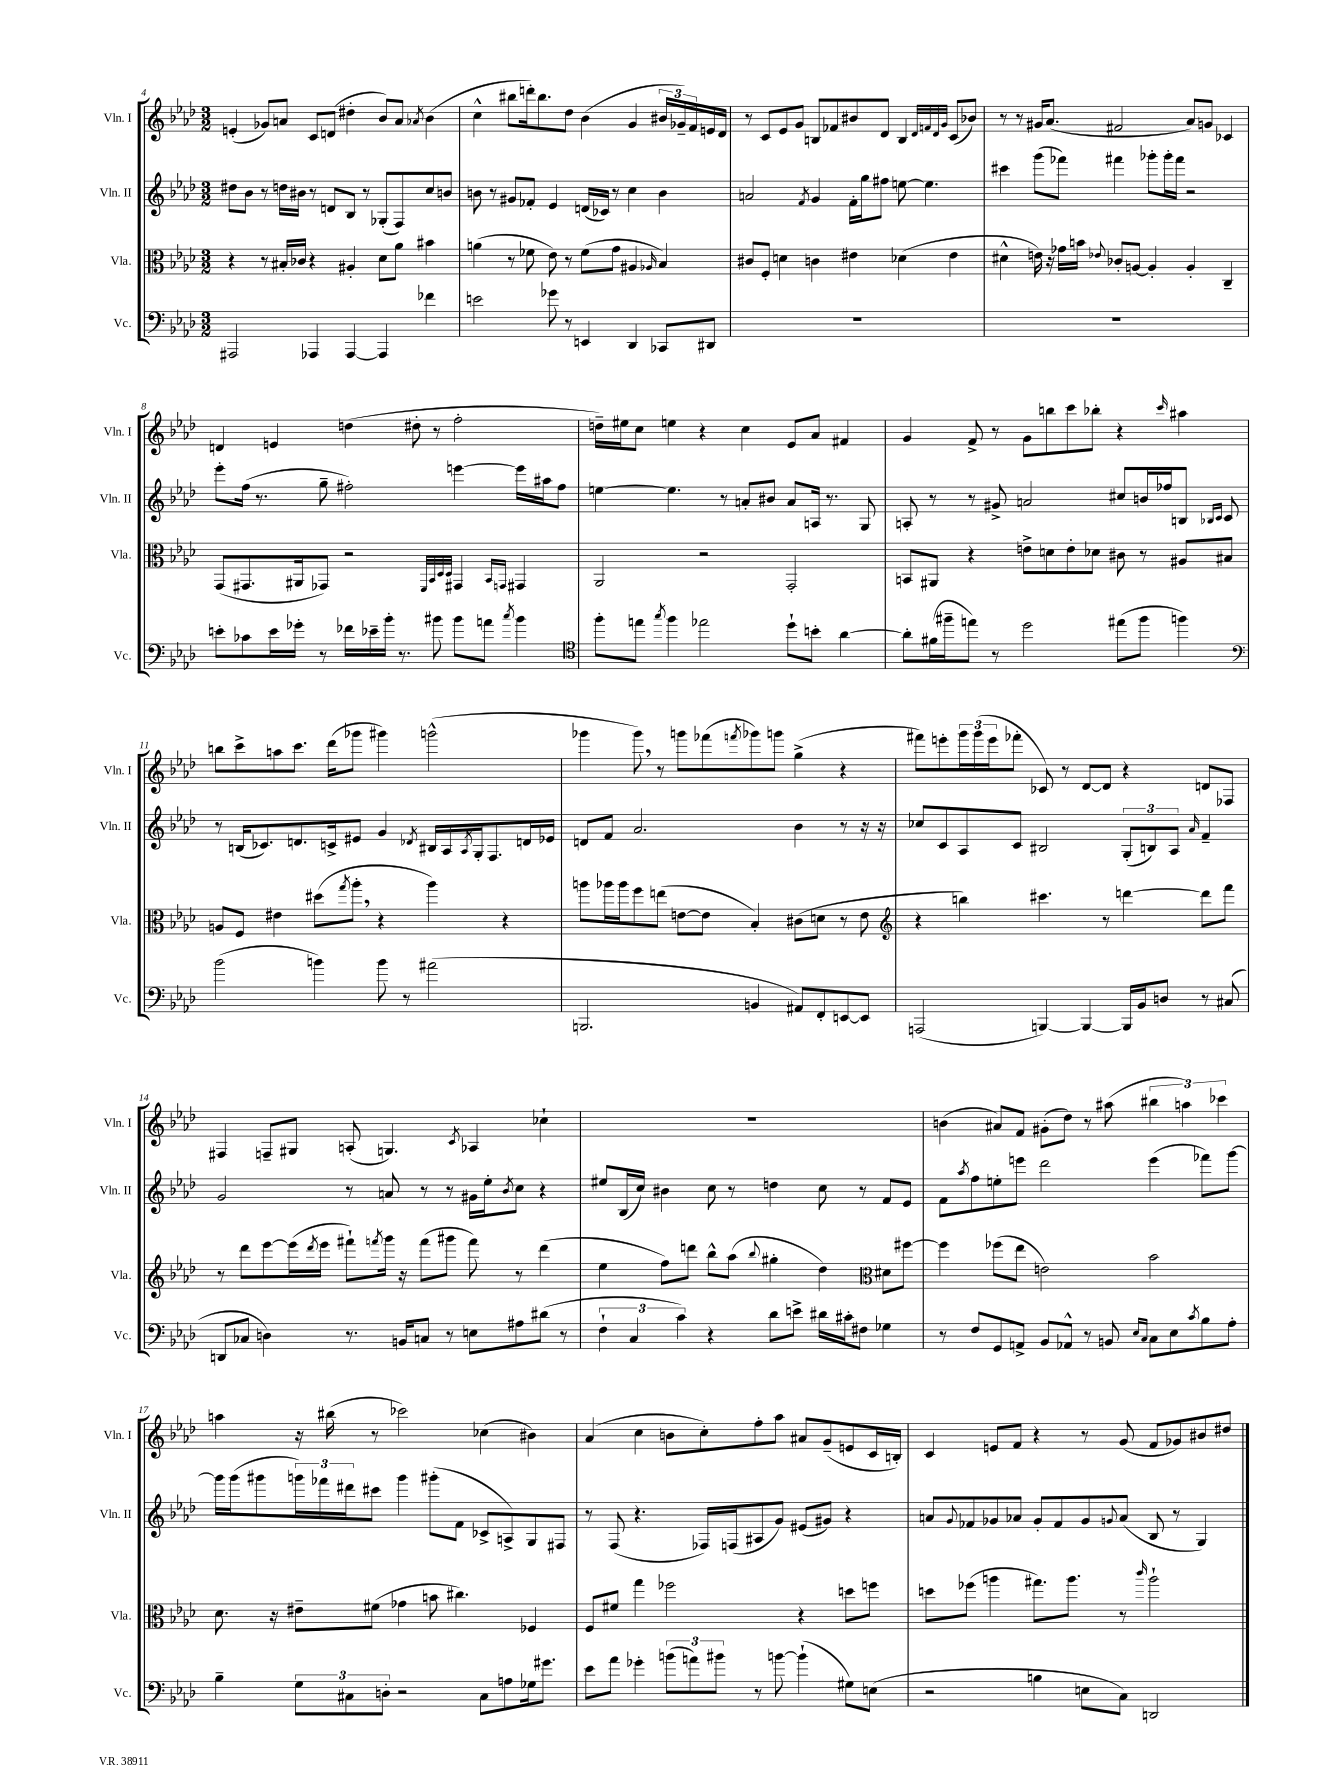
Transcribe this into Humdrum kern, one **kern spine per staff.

**kern	**kern	**kern	**kern
*part4	*part3	*part2	*part1
*staff4	*staff3	*staff2	*staff1
*I"Vc.	*I"Vla.	*I"Vln. II	*I"Vln. I
*I'Vc.	*I'Vla.	*I'Vln. II	*I'Vln. I
*clefF4	*clefC3	*clefG2	*clefG2
*k[b-e-a-d-]	*k[b-e-a-d-]	*k[b-e-a-d-]	*k[b-e-a-d-]
*M3/2	*M3/2	*M3/2	*M3/2
=4	=4	=4	=4
2AAA#X/	4r	8dd#X\L	(4en'/
.	.	8b-\J	.
.	8r	8r	8g-X/L)
.	16B#X'/LL	16ddn\LL	8an/J
.	16c-X/JJ	16b#X\JJ	.
4AAA-X/	4r	8r	8c/L
.	.	8dn/L	(8dn/J
[4AAA-/	4A#X'/	8B-/J	4dd#X'\
.	.	8r	.
4AAA-/]	8d-\L	(8G-X'/L	8b-/L)
.	8a-\J	8F/)	8a/J
.	.	.	8qa-X/
4f-X\	4b#X\	8cc/	(4b-\
.	.	8bn/J	.
=5	=5	=5	=5
2en\	(4an\	8bn\	4cc^^\
.	.	8r	.
.	8r	8g#X/L	8bb#X\L
.	8f-X\	8f-X'/J	16dddn'\k)
.	.	.	8.bb#\
8g-X\	8e-\)	4e-/	.
8r	8r	.	8dd-\J
4EEn/	(8f-\L	(16dn/LL	(4b-\
.	.	16c-X/JJ)	.
.	8g\J	8r	.
4DD-/	4A#X/	4cc\	4g/
.	16qqA-X/	.	.
8CC-X/L	4B-/)	4b\	24b#X/LL
.	.	.	24g-X~/)
.	.	.	24f/
8DD#X/J	.	.	16en/
.	.	.	16d-/JJ
=6	=6	=6	=6
1.r	8c#X/L	2an/	8r
.	8F'/J	.	8c/L
.	4dn\	.	8e-/
.	.	.	8g/J
.	.	8qf/	.
.	4cn\	4g/	8Bn/L
.	.	.	8f-X/
.	4e#X\	16f'\LL	8b#X/
.	.	16gg\J	.
.	.	8ff#X\J	8d-/J
.	(4d-X\	[8een\	4B/
.	.	4.ee\]	.
.	.	.	32qqd-/LLL
.	.	.	32qqfn/
.	.	.	32qqd-/
.	.	.	32qqg/JJJ
.	4e#\	.	(8c/L
.	.	.	8b-X/J)
=7	=7	=7	=7
1.r	4d#X^^\	4ccc#X\	8r
.	.	.	8r
.	16en\)	(8ggg\L	16g#X/KL
.	16r	.	(8.a-/J
.	16g-X\LL	8fff-X\J)	.
.	16bn\JJ	.	.
.	8qqe-X/	.	.
.	8c-X'/L	4fff#X\	2f#X/
.	[8An/J	.	.
.	4A'/]	8ggg-X'\L	.
.	.	16ggg-'\L	.
.	.	16fff#\JJ	.
.	4A'/	2r	8a-/L)
.	.	.	8gn/J
.	4C~/	.	4c-X/
!!LO:LB:g=z
=8	=8	=8	=8
8en'\L	(8GG/L	8eee-'\L	4dn/
8c-X\	8.GG#X/	(16ff\Jk	.
.	.	8.r	.
16e\L	.	.	4en/
16g-X'\JJ	16AA#X/k	.	.
8r	8GG-X/J)	8gg~\	.
16f-X\LL	2r	2ff#X'\)	(4ddn\
16e-X~\	.	.	.
16b-'\JJ	.	.	.
8.r	.	.	.
.	.	.	8dd#X'\
8b#X\	.	.	8r
.	32qqFF/LLL	.	.
.	32qqBB-/	.	.
.	32qqD-/	.	.
.	32qqD-/JJJ	.	.
8b#\L	4GG#X/	[4eeen\	2ff'\
8an\J	.	.	.
.	16qqBB-/LL	.	.
8qcc/	16qqGGn/JJ	.	.
4b#\	4GG#X/	16eee\LL]	.
.	.	16aa#X\J	.
.	.	8ff#\J	.
=9	=9	=9	=9
*clefC4	*	*	*
8ff'\L	2AA-/	[4een\	16ddn~\LL)
.	.	.	16ee#X\J
8een\J	.	.	8cc\J
8qgg/	.	.	.
4ff\	.	4.ee\]	4een\
2ee-X\	2r	.	4r
.	.	8r	.
.	.	8an'/L	4cc\
.	.	8b#X/J	.
8dd-`\L	2GG'/	8a/L	8e-/L
8bn'\J	.	16An/Jk	8a-/J
.	.	8.r	.
[4a-\	.	.	4f#X/
.	.	8G/	.
=10	=10	=10	=10
8a-'\L]	8BBn/L	8An'/	4g/
(16f#X\L	8AA#X/J	8r	.
16ff#X~\J	.	.	.
8een\J)	4r	8r	8f^/
8r	.	8g#X^/	8r
2dd-\	8en^\L	2an/	8g\L
.	8dn\	.	8bbn\
.	8e'\	.	8ccc\
.	8d-X\J	.	8bb-X'\J
(8ee#X\L	8c#X\	8cc#X/L	4r
8ff#\J	8r	16bn/L	.
.	.	16ff-X/J	.
.	.	.	16qqccc/
4ffn\)	8A#X/L	8Bn/J	4aa#X\
.	.	16qqB-X/LL	.
.	.	16qqc/JJ	.
.	8B#X/J	8c/	.
!!LO:LB:g=z
=11	=11	=11	=11
*clefF4	*	*	*
(2b-\	8An/L	8r	8bbn\L
.	8F/J	(16Bn/KL	8ccc^\
.	.	8.c-X/)	.
.	4e#X\	.	8aan\
.	.	8.dn/	8.ccc\J
4bn\)	(8dd#X\L	.	.
.	.	16cn^/k	(16ddd-\KL
.	8qgg/	.	.
.	8aa-',\J	8e#X/J	8ggg-X\J
8b\	4r	4g/	4ggg#X\)
8r	.	.	.
.	.	8qd-X/	.
(2a#X\	4aa-\)	16B#X/LL	(2gggn^^\
.	.	16A-/	.
.	.	8qA-/	.
.	.	16G'/J	.
.	.	8.F/	.
.	4r	.	.
.	.	16dn/L	.
.	.	16e-X/JJ	.
=12	=12	=12	=12
2.BBBn/	8aan\L	8dn/L	4ggg-X\
.	16aa-X\L	8f/J	.
.	16aa-\J	.	.
.	8ff\	2.a-/	8ggg-,\)
.	(8een\J	.	8r
.	[8en\L	.	8gggn\L
.	8e\J]	.	(8fff-X\
.	.	.	8qfffn/
4BBn/	4B-'/)	.	8ggg-X\)
.	.	.	8gggn\J
8AA#X/L)	(8c#X\L	4b-\	(4gg^\
8FF'/	8dn\J	.	.
[8EEn/	8r	8r	4r
8EE/J]	8e\	16r	.
.	.	16r	.
=13	=13	=13	=13
*	*clefG2	*	*
(2AAAn/	4r	8cc-X/L	8fff#X\L)
.	.	8c/	8eeen'\
.	4bbn\)	8A-/	24ggg\L
.	.	.	(24ggg\
.	.	.	24eee\J
.	.	8c/J	8fff-X'\J
[4BBBn/)	4.ccc#X\	2B#X/	8c-X/)
.	.	.	8r
4BBB/_	.	.	[8d-/L
.	8r	.	8d-/J]
16BBB/LL]	[4dddn\	(12G'/L	4r
16BB-/J	.	.	.
.	.	12Bn/)	.
8Dn/J	.	.	.
.	.	12A-/J	.
.	.	16qqa-/	.
8r	8ddd\L]	4f~/	8dn/L
(8C#X/	8fff\J	.	8F-X/J
!!LO:LB:g=z
=14	=14	=14	=14
8DDn/L	8r	2g/	4F#X/
8C-X/J	8ddd-\L	.	.
4Dn\)	[8eee-\	.	8Fn~/L
.	(16eee-\L]	.	8G#X/J
.	8qddd-/	.	.
.	16eee-\JJ	.	.
8.r	8fff#X`\L)	8r	(8An'/
.	8qfffn/	.	.
.	16ggg\Jk	8an/	4.Gn/)
16BBn/KL	16r	.	.
8Cn/J	(8fff\L	8r	.
8r	8ggg#X\J	8r	.
.	.	.	8qc/
8En\L	8fff\)	16g#X\LL	4A-X/
.	.	16ee-'\J	.
.	.	8qb-/	.
8A#X\	8r	8cc\J	.
(8d#X\J	(4ddd-\	4r	4cc-X`\
8r	.	.	.
=15	=15	=15	=15
6F`\	4ee-\	8ee#X/L	1.r
.	.	(16B-/L	.
6C/	.	.	.
.	.	16cc/JJ)	.
.	8ff\L)	4b#X\	.
6c\)	.	.	.
.	8dddn\J	.	.
4r	8bb-^^\L	8cc\	.
.	(8aa-\J	8r	.
.	8qqbb-/	.	.
8d-\L	4gg#X'\	4ddn\	.
8en^\J	.	.	.
16d#X\LL	4dd-\)	8cc\	.
16c#X'\J	.	.	.
8F#X\J	.	8r	.
*	*clefC3	*	*
4G-X\	8d#X\L	8f/L	.
.	[8ff#X\J	8e-/J	.
=16	=16	=16	=16
8r	4ff#\]	8f\L	(4bn\
.	.	8qaa-/	.
8F/L	.	8ff\	.
8GG/	(8ff-X\L	8een'\	8a#X/L)
8AAn^/J	8ee-\J	8eeen\J	8f/J
8BB-/L	2en\)	2ddd-\	(8g#X'\L
8AA-X^^/J	.	.	8dd-\J)
8r	.	.	8r
8BBn/	.	.	(8aa#X\
16qqE-/LL	.	.	.
16qqC/JJ	.	.	.
8C\L	2b-\	(4eee\	6bb#X\
8E-\	.	.	.
.	.	.	6aan\)
8qc/	.	.	.
8B-\	.	8fff-X\L)	.
.	.	.	6ccc-X\
8A-'\J	.	[8ggg\J	.
!!LO:LB:g=z
=17	=17	=17	=17
4B-~\	8.d-\	16ggg\LL]	4aan\
.	.	(16ggg\J	.
.	.	8ggg#X\	.
.	16r	.	.
12G\L	8e#X~\L	24gggn\L)	16r
.	.	24fff-X\	.
.	.	.	(16bb#X\
12C#X\	.	24ddd#X\J	.
.	(8f#X\J	8ccc#X\J	8r
12Dn'\J	.	.	.
2r	4g-X\	4ggg\	2ccc-X\)
.	8bn\	(8ggg#X'\L	.
.	4.cc#X\)	8f\J	.
8C#\L	.	8c-X^/L	(4cc-X\
8An\	.	8An^/)	.
16G-X\k	4F-X/	8G/	4b#X\)
8.g#X\J	.	.	.
.	.	8F#X/J	.
=18	=18	=18	=18
8e-\L	8F/L	8r	(4a-/
8a-\J	8f#X/J	(8F/	.
4g-X'\	4gg\	4.r	4cc\
(12bn\L	2ff-X\	.	8bn\L
12an\)	.	.	.
.	.	16F-X/LL)	8cc'\)
12b#X\J	.	.	.
.	.	(16Fn/J	.
8r	.	8A#X/	8ff'\
[8bn\	.	8g/J)	8aa-\J
(4b`\]	4r	(8e#X/L	8a#X/L
.	.	8g#X/J)	(8g~/
8G#X\L)	8ddn\L	4r	8en/
(8En\J	8ffn\J	.	16c/L
.	.	.	16Bn'/JJ)
=19	=19	=19	=19
2r	8ddn\L	8an/L	4c/
.	.	8qqg/	.
.	(8ff-X\J	8f-X/	.
.	4aan\	8g-X/	8en/L
.	.	8a-X/J	8f/J
4Bn\	8.gg#X\L)	8g-'/L	4r
.	.	8f-/	.
.	8.aa\J	.	.
8En\L	.	8g-/	8r
.	.	8qqgn/	.
8C\J)	8r	(8a-/J	(8g/
.	16qqccc/	.	.
2DDn/	2aa`\	8B-/	8f/L
.	.	8r	8g-X/)
.	.	4G/)	8b#X/
.	.	.	8dd#X/J
==	==	==	==
*-	*-	*-	*-
